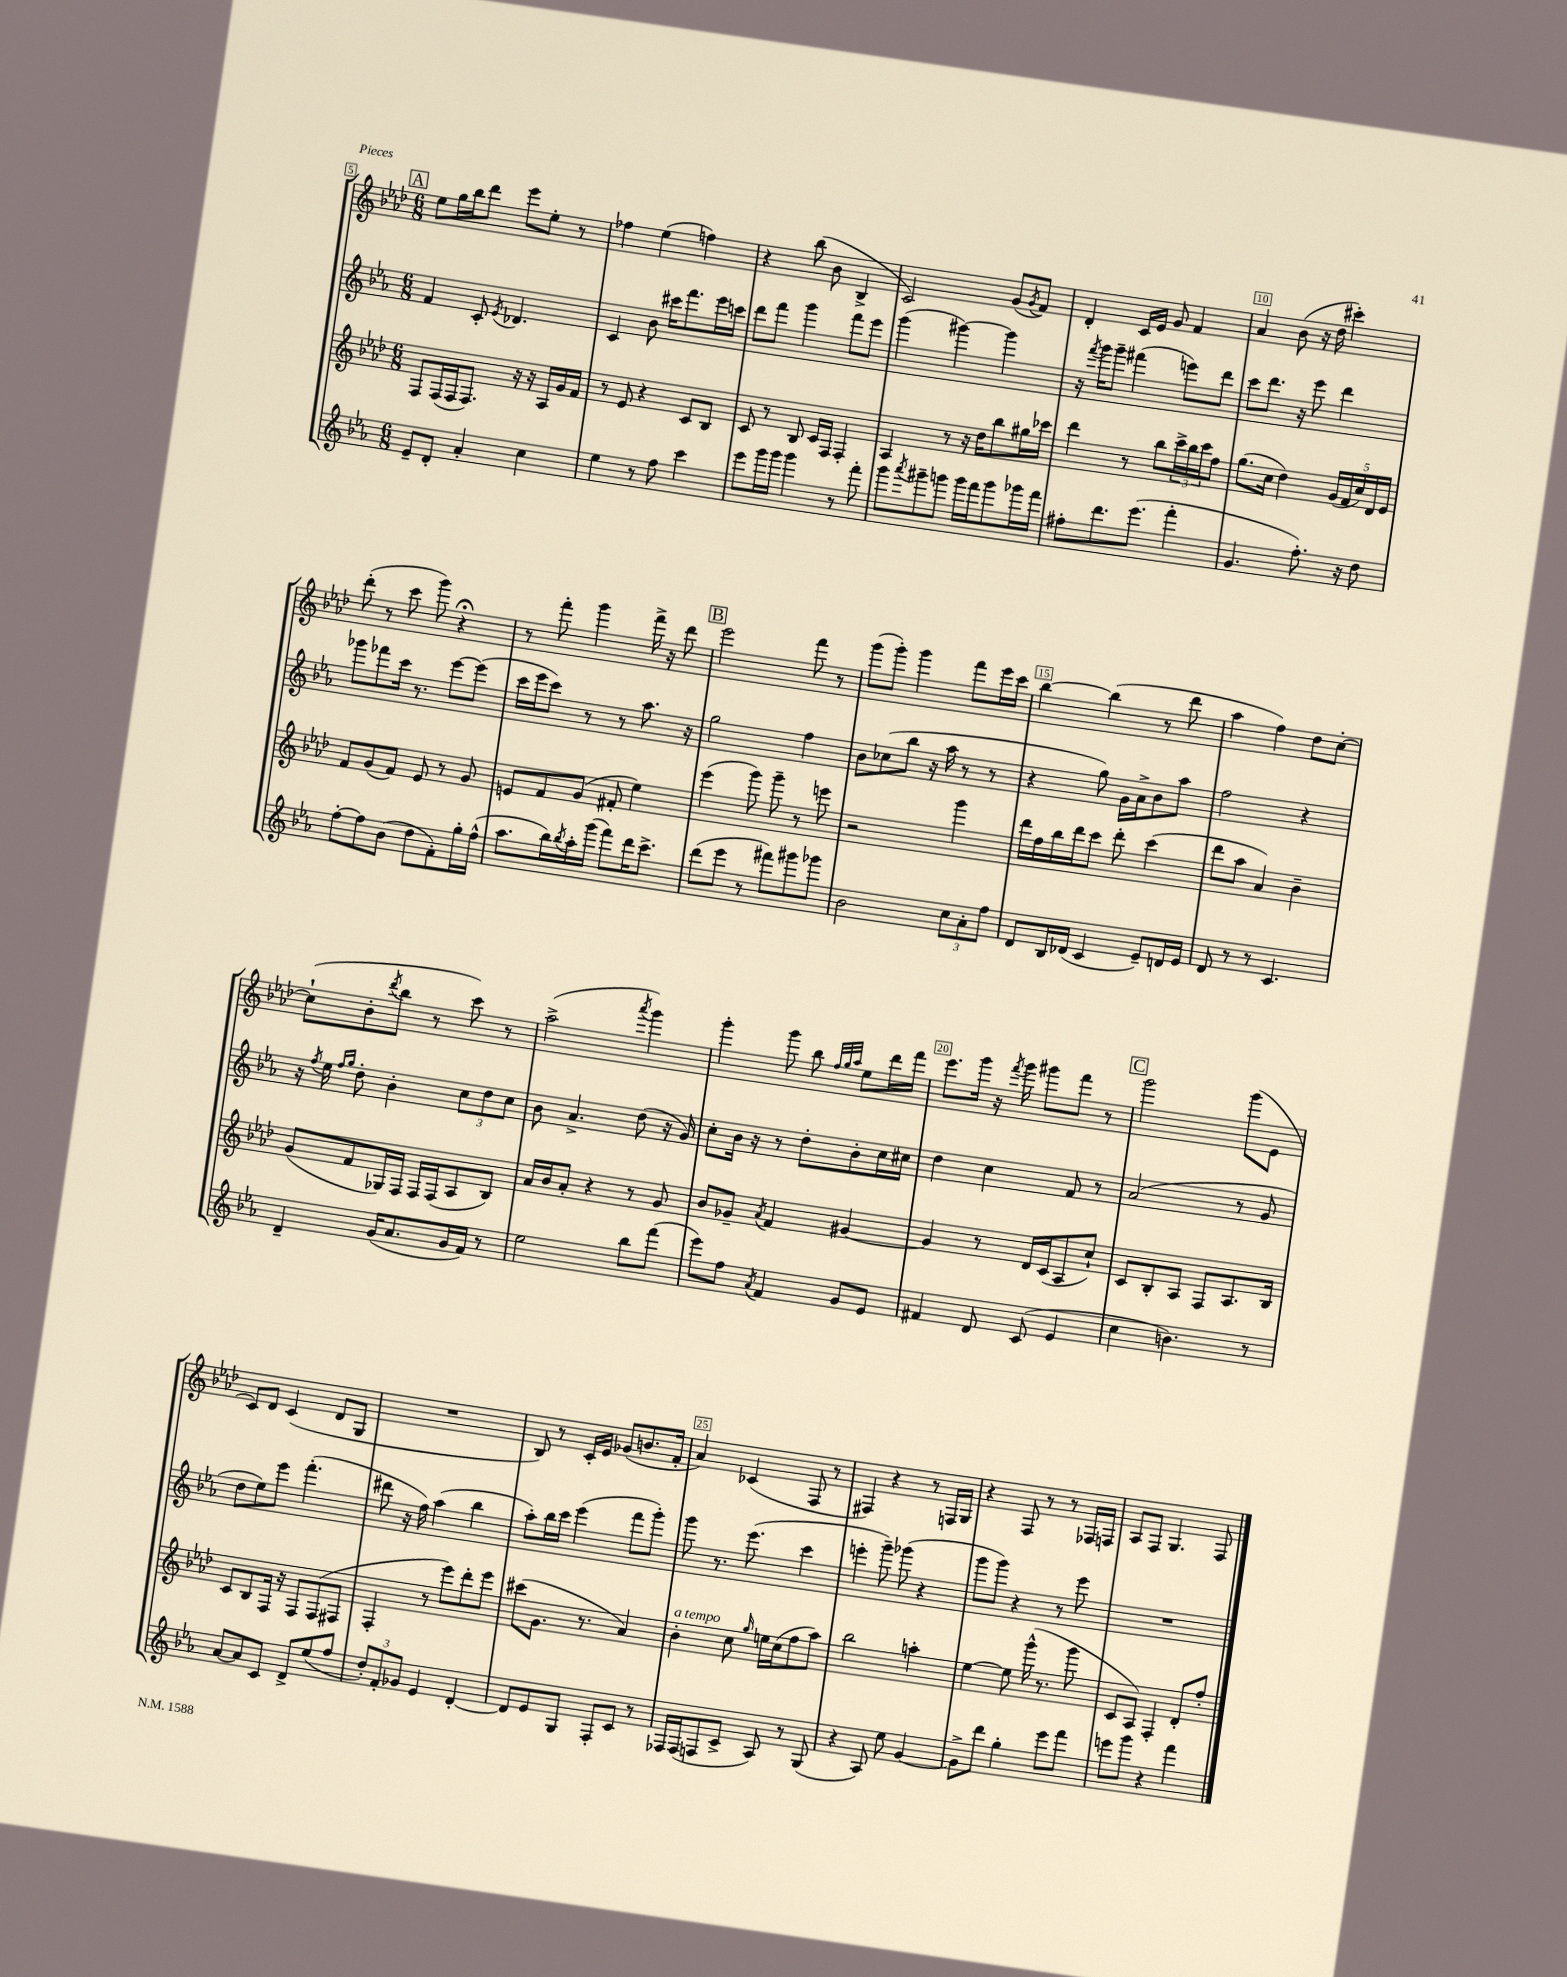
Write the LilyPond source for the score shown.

<<
\new StaffGroup <<
\new Staff = "s0" {
    \clef treble \key aes \major \numericTimeSignature \time 6/8
    \mark \markup { \box "A" } ees''8 g''16 bes''16 des'''8 ees'''8 ees''8-. r8 |
    fes''4 ees''4( f''4) |
    r4 bes''8( bes'8 bes4-> |
    c'2) g'8( \acciaccatura { g'8 } f'8) |
    des'4-. c'16 ees'16 g'8 f'4 |
    aes'4 bes'8( r16 des''16 cis'''4-.) |
    des'''8-.( r8 c'''8 g'''8) r4\fermata |
    r8 f'''8-. g'''4 f'''16-> r16 des'''8 |
    \mark \markup { \box "B" } ees'''2 f'''8 r8 |
    g'''8( g'''8-.) g'''4 f'''8 ees'''16 c'''16 |
    bes''4~ bes''4( r8 des'''8 |
    aes''4 f''4) des''8 c''8~-. |
    c''8-!( bes'8-. \acciaccatura { des'''8 } bes''8 r8 c'''8) r8 |
    aes''2->( \acciaccatura { aes'''8 } g'''4) |
    g'''4-. g'''8 bes''8 \grace { f''32 g''32 aes''32 } ees''8 des'''16 f'''16 |
    ees'''8. g'''16 r16 \acciaccatura { f'''8 } g'''16 gis'''8 f'''8 r8 |
    \mark \markup { \box "C" } g'''2 g'''8( ees'8 |
    c'8) des'8 c'4( des'8 g8 |
    R2. |
    bes8) r8 c'16-. ees'16 ges'8( b'8. f'16-. |
    aes'4) ces'4( f8 r8 |
    fis4) r4 r8 f16 g16 |
    r4 f8 r8 r8 fes16 f16 |
    aes8 f8 g4. f8 \bar "|." |
}
\new Staff = "s1" {
    \clef treble \key ees \major \numericTimeSignature \time 6/8
    \mark \markup { \box "A" } f'4 c'8-. \acciaccatura { ees'8 } des'4. |
    c'4 bes'8 cis'''16 f'''8. ees'''16 c'''16 |
    d'''8 f'''8 g'''4 f'''8 ees'''8 |
    g'''4( gis'''4~) gis'''4 |
    r16 \acciaccatura { f'''8 } g'''16 g'''8-- fis'''4( e'''8) d'''8 |
    c'''8 d'''8. r16 ees'''8 d'''4 |
    ges'''8 fes'''8 c'''16 r8. ees'''8~ ees'''8( |
    c'''16 ees'''16 c'''8) r8 r8 aes''8. r16 |
    \mark \markup { \box "B" } g''2 f''4 |
    bes'8 ces''8( bes''8 r16 aes''16 r8 r8 |
    r4 g''8) g'16 aes'16-> bes'8 aes''8 |
    f''2 r4 |
    r16 \acciaccatura { f''8 } ees''16 \grace { f''16 g''16 } d''8-. bes'4-. \tuplet 3/2 { c''8 d''8 c''8 } |
    bes'8 aes'4.-> d''8( r16 g'16) |
    c''8-. bes'16 r16 r8 d''8-. bes'8-. c''16 cis''16 |
    d''4 c''4 f'8 r8 |
    \mark \markup { \box "C" } aes'2( r8 g'8 |
    d''8 ees''8) ees'''8 f'''4.-.( |
    dis'''8 r16 f''16) aes''4( bes''4 |
    aes''8-.) bes''16 c'''16 ees'''4( f'''8 g'''8-.) |
    g'''8 r8. ees'''8.( c'''4 |
    e'''4-. g'''8--) ges'''8( r4 |
    g'''8 g'''8) r4 r8 ees'''8 |
    R2. \bar "|." |
}
\new Staff = "s2" {
    \clef treble \key aes \major \numericTimeSignature \time 6/8
    \mark \markup { \box "A" } f8 f16( f16 f8.) r16 r16 aes16 g'16 f'16 |
    r8 ees'8 r4 c'8 bes8 |
    c'8 r8 bes8 c'16 f16 f4-. |
    aes4 r8 r16 des''16 bes''8 gis''16 ces'''16 |
    des'''4 r8 bes''8 \tuplet 3/2 { c'''16-> bes''16 c'''16 } f''8 |
    g''8.( c''16 des''4) \tuplet 5/4 { g'16( f'16 c''16) des'16 ees'16 } |
    f'8 g'8( f'8) ees'8 r8 g'8 |
    e'8 f'8 g'8( fis'8-. ees''4) |
    \mark \markup { \box "B" } ees'''4( g'''8) g'''8-- r8 e'''8 |
    r2 g'''4 |
    des'''16 f''16 bes''16 des'''16 c'''8 des'''8-. c'''4( |
    des'''8 aes''8 aes'4) bes'4-- |
    g'8( f'8 ges16) f16 f16 f16( aes8 bes8) |
    aes'16 bes'16 aes'8-. r4 r8 g'8 |
    bes'8 ges'8-- \acciaccatura { aes'8 } f'4 gis'4~ |
    gis'4 r8 des'16 c'16( aes8 c''8-!) |
    \mark \markup { \box "C" } c'8 bes8-. aes8 f8 aes8. bes16 |
    c'8 bes8 f16 r16 f8 f8( fis8 |
    f4-. r8 ees'''8) des'''8-. ees'''8 |
    cis'''8( g'8. r8. aes'4) |
    bes'4-.^\markup { \italic "a tempo" } c''8 \grace { g''16 } e''16 c''16( f''8 aes''8) |
    bes''2 a''4-. |
    ees''4~ ees''8 g'''16-^( r8. g'''8 |
    c'8 aes8) f4-. des'8-. f''8-. \bar "|." |
}
\new Staff = "s3" {
    \clef treble \key ees \major \numericTimeSignature \time 6/8
    \mark \markup { \box "A" } ees'8-- d'8-. aes'4-. c''4 |
    ees''4 r8 f''8 c'''4 |
    ees'''8 g'''16 g'''16 g'''4 r8 f'''8-. |
    g'''8 \acciaccatura { aes'''8 } gis'''8-- g'''8 g'''16 f'''16 g'''8 ges'''16 f'''16 |
    fis''8-. d'''8. ees'''8.( f'''4-. |
    g'4. f''8.-.) r16 d''8 |
    f''8~-. f''8 bes'8( d''8 f'8-.) g''16-. f''16-^( |
    aes''8. bes''16) \acciaccatura { bes''8 } aes''16-. g'''16( f'''8) d'''16 c'''8.-> |
    \mark \markup { \box "B" } d'''8( ees'''8 r8 fis'''8) gis'''8 ges'''8 |
    bes'2 \tuplet 3/2 { c''8 aes'8-. f''8 } |
    d'8 bes16 des'16( c'4 ees'8--) d'16 ees'16 |
    d'8 r8 r8 c'4. |
    d'4-- g'16( aes'8. g'16 f'16) r8 |
    ees''2 bes''8 f'''8( |
    ees'''8) f''8 \acciaccatura { aes'8 } f'4 g'8 ees'8 |
    fis'4 d'8 c'8( ees'4 |
    \mark \markup { \box "C" } c''4 b'4.) r8 |
    aes'8~ aes'8 c'8 d'8-> ees''8( f''8 |
    \tuplet 3/2 { d''8-.) f'8-. ges'8 } ees'4 d'4~-. |
    d'8 ees'8 g8 f8-. c'8 r8 |
    fes16 fes16( f8 c'8-> aes8) r8 g8( |
    r4 aes8) ees''8 g'4~ |
    g'8-> d'''8 g''4-. ees'''8 f'''8 |
    e'''8 g'''8 r4 f'''4 \bar "|." |
}
>>
>>
\layout { \context { \Score currentBarNumber = #5 \override BarNumber.break-visibility = ##(#f #t #t) barNumberVisibility = #(every-nth-bar-number-visible 5) \override BarNumber.stencil = #(make-stencil-boxer 0.1 0.3 ly:text-interface::print) } }
